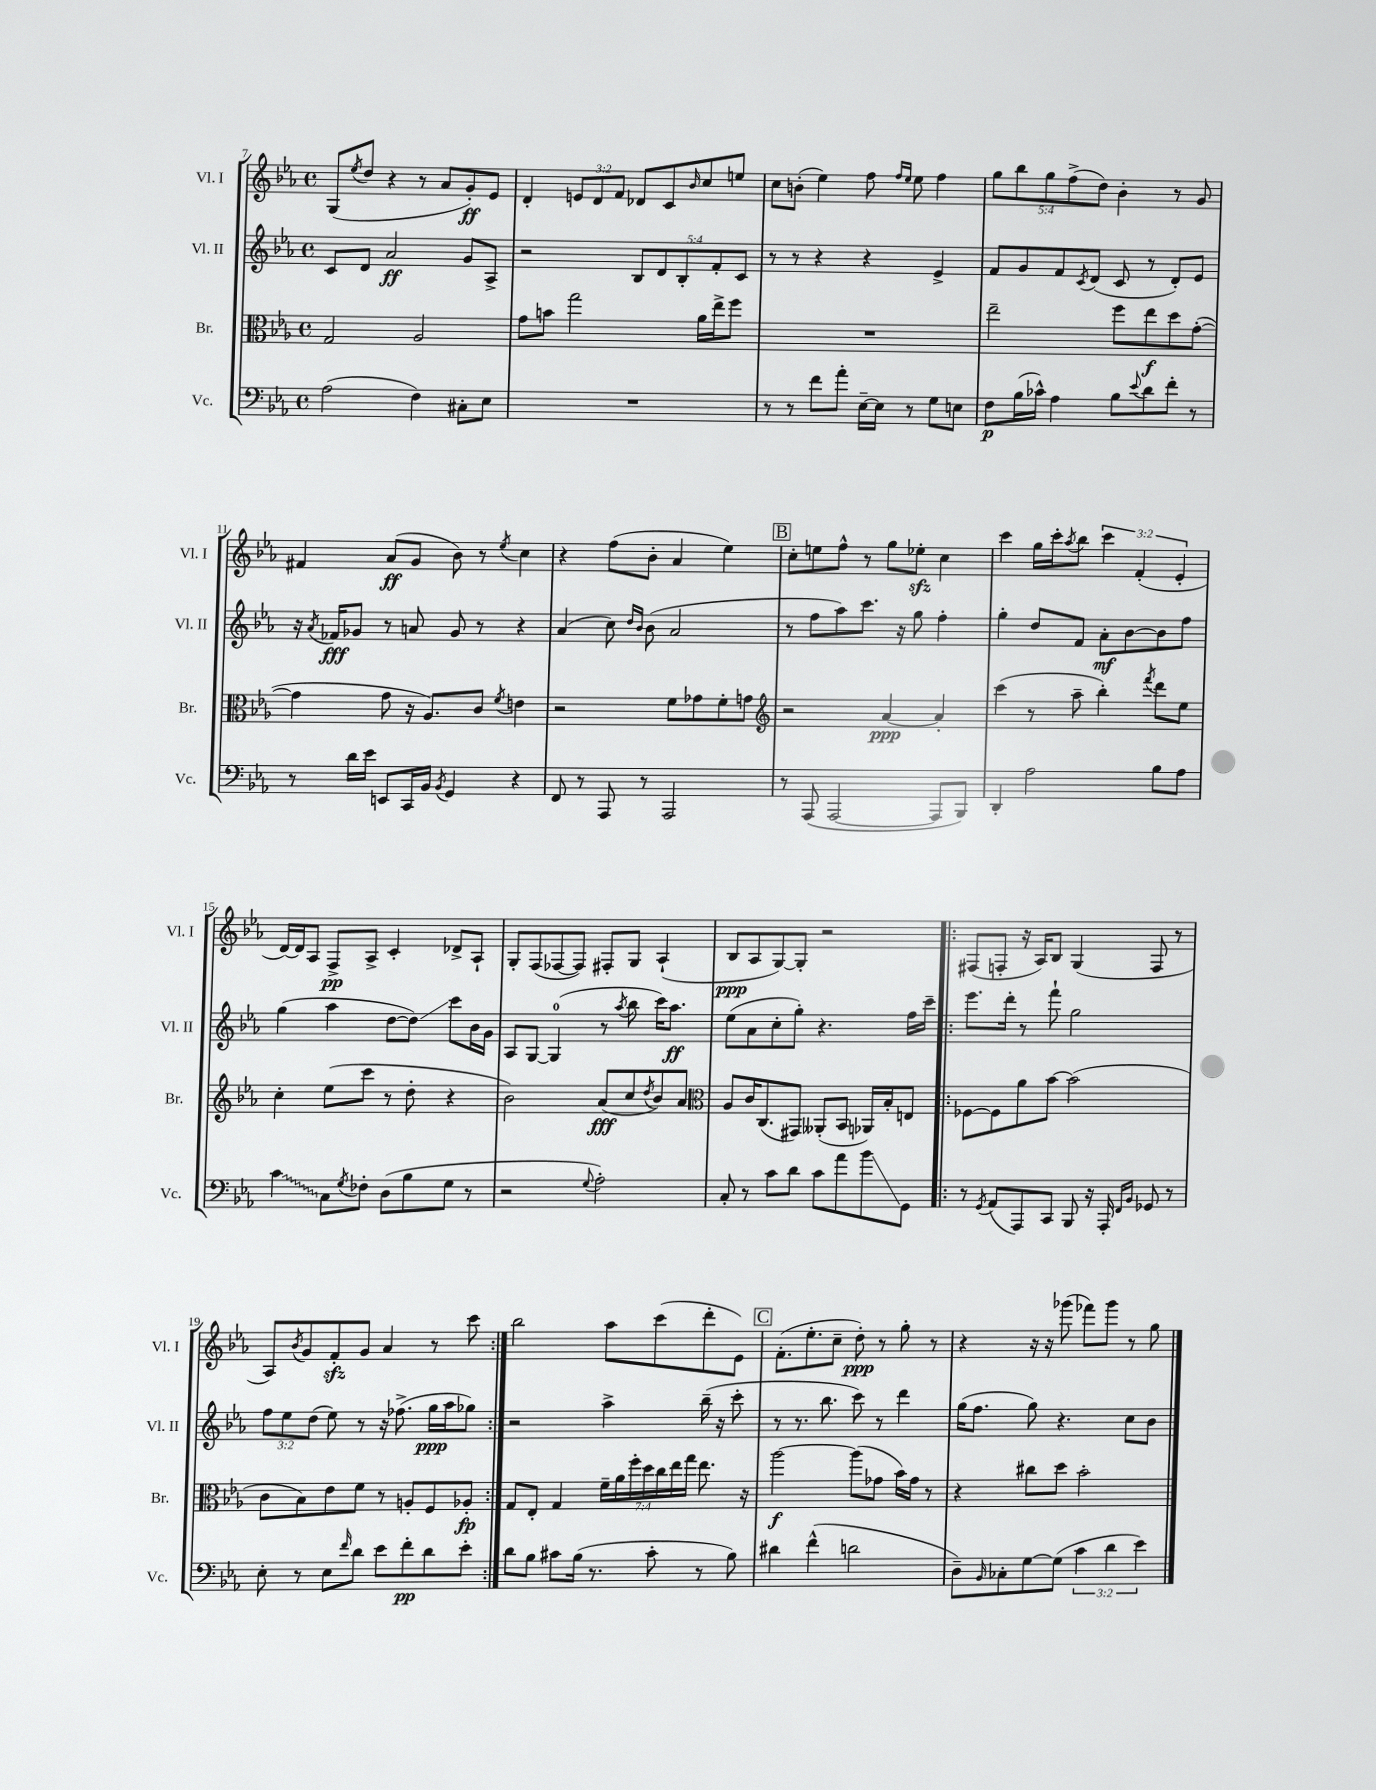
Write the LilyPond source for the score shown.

<<
\new StaffGroup <<
\new Staff = "s0" \with { instrumentName = "Vl. I" shortInstrumentName = "Vl. I" } {
    \clef treble \key ees \major \defaultTimeSignature \time 4/4 \override Staff.TupletNumber.text = #tuplet-number::calc-fraction-text
    g8( \acciaccatura { ees''8 } d''8 r4 r8 aes'8 g'8-.\ff) ees'8 |
    d'4-. \tuplet 3/2 { e'8 d'8 f'8 } des'8 c'8 \grace { bes'16 } c''8 e''8 |
    c''8 b'8-.( ees''4) f''8 \grace { f''16 ees''16 } ees''8 f''4 |
    \tuplet 5/4 { g''8 bes''8 g''8 f''8->( d''8) } bes'4-. r8 g'8 |
    fis'4 aes'8\ff( g'8 bes'8) r8 \acciaccatura { ees''8 } c''4 |
    r4 f''8( bes'8-. aes'4 ees''4) |
    \mark \markup { \box "B" } c''8-. e''8 f''8-^ r8 g''8 ees''8-.\sfz c''4 |
    c'''4 g''16 c'''16-. \acciaccatura { aes''8 } bes''8 \tuplet 3/2 { c'''4 f'4-.( ees'4-. } |
    d'16~) d'16 aes8 f8->\pp aes8-> c'4-. des'8-> aes8-! |
    g8-. f8( fes8~ fes8) fis8-. g8 aes4-!( |
    bes8\ppp aes8 g8~) g8-. r2 |
    \repeat volta 2 { fis8( f8-. r16 aes16) bes8 g4( f8 r8 |
    aes8) \acciaccatura { bes'8 } g'8 f'8-.\sfz g'8 aes'4 r8 c'''8 | }
    bes''2 aes''8 c'''8( d'''8-. ees'8) |
    \mark \markup { \box "C" } f'8.-.( ees''8.-. c''8-- d''8-.\ppp) r8 g''8-. r8 |
    r4 r16 r16 ges'''8( fes'''8) ges'''8 r8 g''8 \bar "|." |
}
\new Staff = "s1" \with { instrumentName = "Vl. II" shortInstrumentName = "Vl. II" } {
    \clef treble \key ees \major \defaultTimeSignature \time 4/4 \override Staff.TupletNumber.text = #tuplet-number::calc-fraction-text
    c'8 d'8 aes'2\ff g'8 aes8-> |
    r2 \tuplet 5/4 { bes8 d'8 bes8-. f'8-. c'8 } |
    r8 r8 r4 r4 ees'4-> |
    f'8 g'8 f'8 \acciaccatura { c'8 } d'8( c'8 r8 d'8-.) ees'8 |
    r16 \acciaccatura { aes'8 } fes'16\fff ges'8 r8 a'8 ges'8 r8 r4 |
    aes'4( c''8) \grace { d''16 bes'16 } bes'8( aes'2 |
    \mark \markup { \box "B" } r8 f''8 aes''8) c'''8. r16 g''8 f''4-. |
    g''4-. d''8 f'8 aes'8-.\mf bes'8~ bes'8 f''8 |
    g''4( aes''4 d''8~ d''8\glissando) c'''8 bes'16 g'16 |
    aes8 g8~ g4-0( r8 \acciaccatura { aes''8 } bes''8 c'''16) aes''8.\ff |
    ees''8( aes'8 c''8-. g''8-.) r4. f''16 c'''16-- |
    \repeat volta 2 { ees'''8. d'''16-. r8 f'''8-! g''2 |
    \tuplet 3/2 { f''8 ees''8 d''8( } ees''8) r8 r16 fes''8.->( g''16\ppp aes''16 ges''8) | }
    r2 aes''4-> bes''16--( r16 c'''8-. |
    \mark \markup { \box "C" } r8 r8. bes''8. c'''8) r8 d'''4 |
    g''16( f''8. g''8) r4. c''8 bes'8 \bar "|." |
}
\new Staff = "s2" \with { instrumentName = "Br." shortInstrumentName = "Br." } {
    \clef alto \key ees \major \defaultTimeSignature \time 4/4 \override Staff.TupletNumber.text = #tuplet-number::calc-fraction-text
    g2 aes2 |
    g'8 b'8 g''2 aes'16 ees''16-> f''8 |
    R1 |
    ees''2-- f''8 ees''8\f d''8 g'8~-.( |
    g'4 g'8 r16 aes8.) c'8 \acciaccatura { f'8 } e'4 |
    r2 f'8 ges'8 f'8-. g'8 |
    \mark \markup { \box "B" } \clef treble r2 aes'4~\ppp aes'4-. |
    c'''4( r8 aes''8-- bes''4-.) \acciaccatura { f'''8 } d'''8 ees''8 |
    c''4-. ees''8( c'''8 r8 d''8-. r4 |
    bes'2) aes'8\fff( c''8 \acciaccatura { d''8 } bes'8) aes'8 |
    \clef alto aes8 c'16 c8.( gis,8) aeses,8-.( bes,8 aes,16) bes16-. e8 |
    \repeat volta 2 { fes8~ fes8 aes'8 bes'8~ bes'2( |
    c'8 bes8) ees'8 f'8 r8 a8-. f8 aes8-.\fp | }
    g8 ees8-. g4 \tuplet 7/4 { f'16-- aes'16 f''16-. d''16 c''16 ees''16 g''16 } ees''8. r16 |
    \mark \markup { \box "C" } aes''2~\f aes''8( ges'8 bes'16) ges'16 r8 |
    r4 cis''8 d''8 bes'2-. \bar "|." |
}
\new Staff = "s3" \with { instrumentName = "Vc." shortInstrumentName = "Vc." } {
    \clef bass \key ees \major \defaultTimeSignature \time 4/4 \override Staff.TupletNumber.text = #tuplet-number::calc-fraction-text
    aes2( f4) cis8-. ees8 |
    R1 |
    r8 r8 f'8 aes'8-. ees16~-- ees16 r8 g8 e8 |
    f8\p bes16( ces'16-^) aes4 bes8 \appoggiatura { ees'8 } d'8 f'8-. r8 |
    r8 d'16 ees'16 e,8 c,16 bes,16 \acciaccatura { bes,8 } g,4 r4 |
    f,8 r8 aes,,8 r8 aes,,2 |
    \mark \markup { \box "B" } r8 aes,,8( aes,,2~ aes,,8 bes,,8) |
    d,4-. aes2 bes8 aes8 |
    \once \override Glissando.style = #'zigzag c'4\glissando c8 \acciaccatura { g8 } fes8-. d8( bes8 g8 r8 |
    r2 \appoggiatura { g8 } aes2-.) |
    c8-. r8 c'8 d'8 c'8 aes'8 bes'8\glissando g,8 |
    \repeat volta 2 { r8 \acciaccatura { g,8 } aes,8( aes,,8) c,8 bes,,8 r16 aes,,16-. \grace { f,16 bes,16 } ges,8 r8 |
    ees8-. r8 ees8 \grace { f'16 } d'8 ees'8 f'8-.\pp d'8 ees'8-. | }
    d'8 bes8 cis'8 bes16( r8. cis'8-. r8 bes8) |
    \mark \markup { \box "C" } dis'4 f'4-^( d'2 |
    d8--) \grace { bes,16 } ces8-. g8~ g8( \tuplet 3/2 { c'4 d'4 ees'4) } \bar "|." |
}
>>
>>
\layout { \context { \Score currentBarNumber = #7 } }
